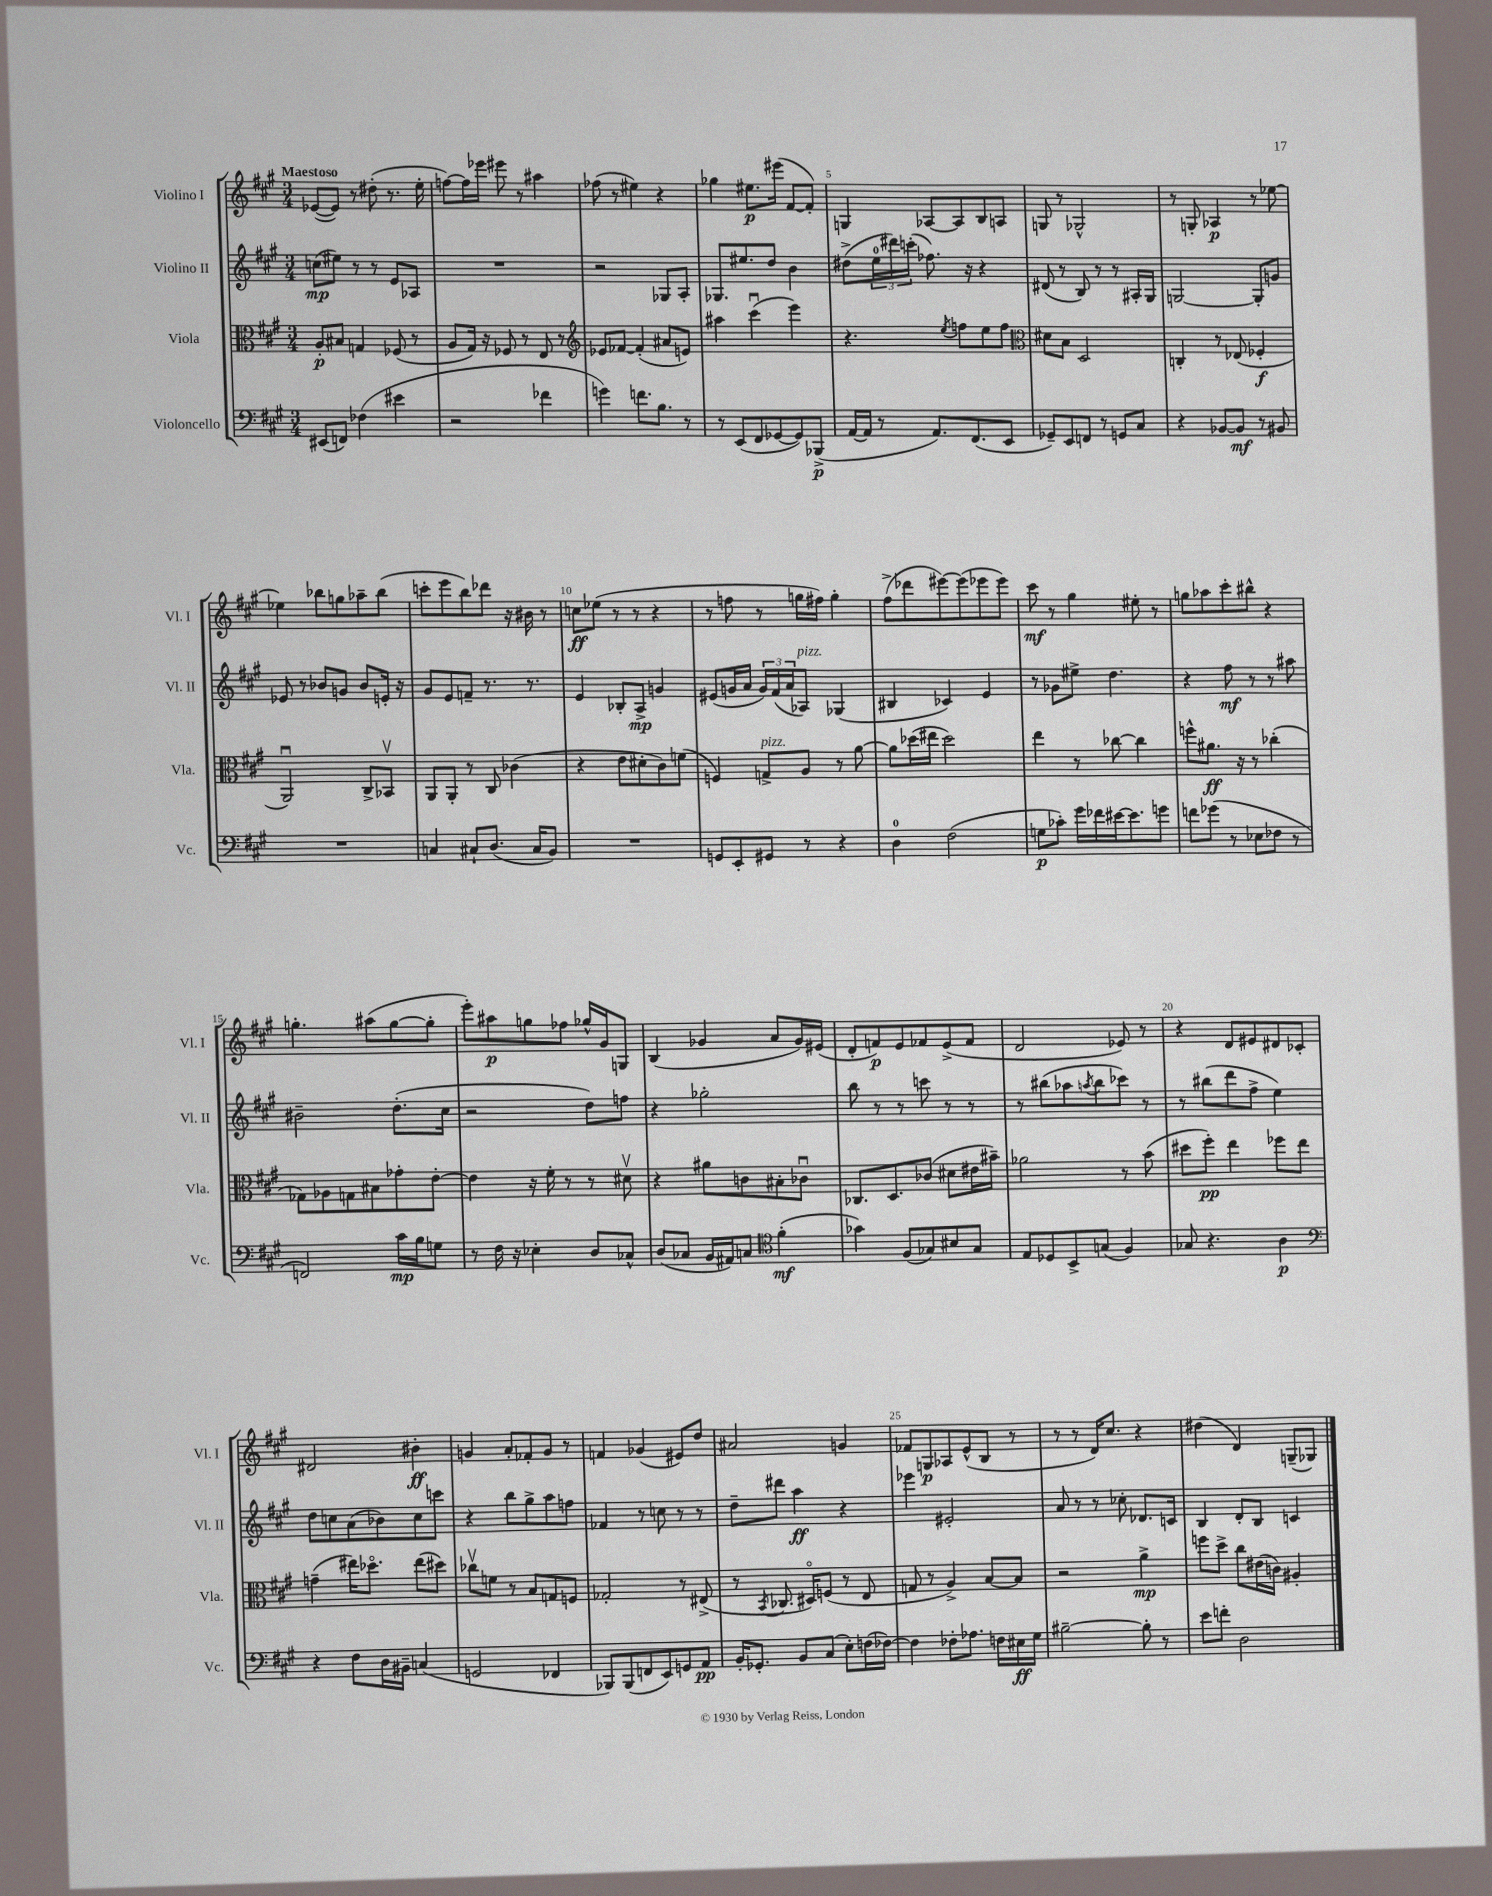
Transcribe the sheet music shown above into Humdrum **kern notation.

**kern	**dynam	**kern	**dynam	**kern	**dynam	**kern	**dynam
*part4	*part4	*part3	*part3	*part2	*part2	*part1	*part1
*staff4	*staff4	*staff3	*staff3	*staff2	*staff2	*staff1	*staff1
*I"Violoncello	*	*I"Viola	*	*I"Violino II	*	*I"Violino I	*
*I'Vc.	*	*I'Vla.	*	*I'Vl. II	*	*I'Vl. I	*
*clefF4	*	*clefC3	*	*clefG2	*	*clefG2	*
*k[f#c#g#]	*	*k[f#c#g#]	*	*k[f#c#g#]	*	*k[f#c#g#]	*
*M3/4	*	*M3/4	*	*M3/4	*	*M3/4	*
=1	=1	=1	=1	=1	=1	=1	=1
!	!	!	!	!	!	!LO:TX:a:B:t=Maestoso	!
(8EE#X/L	.	8A'/L	p	(8ccn\L	mp	([8e-X/L	.
8FFn/J)	.	8B#X/J	.	8ee#X\J)	.	8e-/J])	.
(4F-X\	.	4Gn/	.	8r	.	8r	.
.	.	.	.	8r	.	(8dd#X'\	.
4e#X\	.	(8F-X/	.	8e/L	.	8.r	.
.	.	8r	.	8A-X/J	.	.	.
.	.	.	.	.	.	16ee'\	.
=2	=2	=2	=2	=2	=2	=2	=2
2r	.	8A/L	.	2.r	.	[8ffn\L)	.
.	.	16G#/Jk)	.	.	.	16ff\L]	.
.	.	16r	.	.	.	16eee-X\JJ	.
.	.	8F-X/	.	.	.	8eee#X\	.
.	.	8r	.	.	.	8r	.
4f-X\	.	8E/	.	.	.	4aa#X\	.
.	.	8r	.	.	.	.	.
=3	=3	=3	=3	=3	=3	=3	=3
*	*	*clefG2	*	*	*	*	*
4gn\)	.	8e-X/L	.	2r	.	(8ff-X\	.
.	.	[8f-X/J	.	.	.	8r	.
8.fn\L	.	(4f-'/]	.	.	.	4ee#X\)	.
8.B\J	.	.	.	.	.	.	.
.	.	8a#X/L	.	8G-X/L	.	4r	.
8r	.	8en/J)	.	8A'/J	.	.	.
=4	=4	=4	=4	=4	=4	=4	=4
8r	.	4aa#X\	.	8.G-X/L	.	4gg-X\	.
(8EE/L	.	.	.	.	.	.	.
.	.	.	.	8.ee#X/	.	.	.
8FF#/	.	(4ccc#u\	.	.	.	8.ee#X\L	p
[8GG-X/	.	.	.	8dd/J	.	.	.
.	.	.	.	.	.	(16eee#X\Jk	.
8GG-/])	.	4eee\)	.	4b\	.	[8f#/L	.
(8BBB-X^/J	p	.	.	.	.	8f#'/J])	.
=5	=5	=5	=5	=5	=5	=5	=5
[16AA/LL	.	4.r	.	(8dd#X^\L	.	4Gn/	.
16AA/JJ]	.	.	.	.	.	.	.
8r	.	.	.	24ee\L	.	.	.
.	.	.	.	24ddd#X\)	.	.	.
.	.	.	.	(24cccn'\JJ	.	.	.
8.AA/L)	.	.	.	8.ff-X\)	.	[8A-X/L	.
.	.	8qee/	.	.	.	.	.
.	.	8ffn\L	.	.	.	8A-/]	.
(8.FF#/	.	.	.	16r	.	.	.
.	.	8ee\	.	4r	.	8B/	.
8EE/J	.	8ff\J	.	.	.	8An/J	.
=6	=6	=6	=6	=6	=6	=6	=6
*	*	*clefC3	*	*	*	*	*
8GG-X~/L)	.	8d#X\L	.	(8d#X/	.	8Gn/	.
8EE/	.	8B\J	.	8r	.	8r	.
8FFn/J	.	2D/	.	8B/)	.	2G-X^^/	.
8r	.	.	.	8r	.	.	.
8GGn/L	.	.	.	8r	.	.	.
8C#/J	.	.	.	16A#X'/LL	.	.	.
.	.	.	.	16G#/JJ	.	.	.
=7	=7	=7	=7	=7	=7	=7	=7
4r	.	4Cn'/	.	[2Gn/	.	8r	.
.	.	.	.	.	.	8Gn'/	.
[8BB-X/L	.	8r	.	.	.	4A-X/	p
8BB-/J]	mf	(8E-X/	.	.	.	.	.
8r	.	4F-X'/	f	8G'/L]	.	8r	.
8BB#X/	.	.	.	8gn/J	.	[8ee-X\	.
!!LO:LB:g=z
=8	=8	=8	=8	=8	=8	=8	=8
2.r	.	2AAu/)	.	8e-X/	.	4ee-X\]	.
.	.	.	.	8r	.	.	.
.	.	.	.	8b-X/L	.	8bb-X\L	.
.	.	.	.	8gn/J	.	8ggn\	.
.	.	8C#^/L	.	8b-/L	.	8aa-X~\	.
.	.	8BB-Xv/J	.	16en'/Jk	.	(8bb-\J	.
.	.	.	.	16r	.	.	.
=9	=9	=9	=9	=9	=9	=9	=9
4Cn/	.	8AA/L	.	8g#/L	.	8cccn'\L	.
.	.	8AA'/J	.	8e/	.	8eee\	.
8C#X`/L	.	8r	.	8fn~/J	.	8bb\)	.
(8.D/J	.	8C#/	.	8.r	.	8ddd-X\J	.
.	.	(4c-X\	.	.	.	16r	.
16C#/KL	.	.	.	8.r	.	16b#X\	.
8BB/J)	.	.	.	.	.	8r	.
=10	=10	=10	=10	=10	=10	=10	=10
2.r	.	4r	.	4e/	.	8ccn\L	ff
.	.	.	.	.	.	(8ee-X\J	.
.	.	8e\L	.	8B-X'/L	.	8r	.
.	.	8d#X'\	.	8A^/J	mp	8r	.
.	.	8c#\)	.	4gn/	.	4r	.
.	.	(8fn\J	.	.	.	.	.
=11	=11	=11	=11	=11	=11	=11	=11
8GGn/L	.	4Fn/)	.	(8e#X/L	.	8r	.
8EE'/	.	.	.	16gn/L	.	8ffn\	.
.	.	.	.	16a/JJ	.	.	.
!	!	!LO:TX:a:i:t=pizz.	!	!	!	!	!
8GG#X/J	.	8Gn^/L	.	24g/LL)	.	8r	.
.	.	.	.	(24f#/	.	.	.
.	.	.	.	24a/J	.	.	.
!	!	!	!	!LO:TX:a:i:t=pizz.	!	!	!
8r	.	8A/J	.	8A-X/J)	.	16ggn\LL	.
.	.	.	.	.	.	16ff#X\JJ)	.
4r	.	8r	.	(4G-X/	.	4gg'\	.
.	.	[8a\	.	.	.	.	.
=12	=12	=12	=12	=12	=12	=12	=12
4D\	.	8a\L]	.	4B#X/	.	(8ff#^\L	.
.	.	(16dd-X\L	.	.	.	8ddd-X\	.
.	.	16ee#X\JJ	.	.	.	.	.
(2F#\	.	2dd-\)	.	4c-X/)	.	[8eee#X\)	.
.	.	.	.	.	.	(8eee#\]	.
.	.	.	.	4e/	.	8eee-X\	.
.	.	.	.	.	.	8eee-\J)	.
=13	=13	=13	=13	=13	=13	=13	=13
8Gn\L	p	4ee\	.	8r	.	8ccc#\	mf
8c-X'\J)	.	.	.	8g-X\L	.	8r	.
16g#\LL	.	8r	.	8ee#X^\J	.	4gg#\	.
16f-X\	.	.	.	.	.	.	.
[16e#X\J	.	[8cc-X\	.	4.dd\	.	.	.
8.e#\]	.	.	.	.	.	.	.
.	.	4cc-\]	.	.	.	8ee#X'\	.
8gn\J	.	.	.	.	.	8r	.
=14	=14	=14	=14	=14	=14	=14	=14
8fn\L	.	8ffn^^\L	.	4r	.	8ggn\L	.
(8g-X\J	.	8.a#X\J	ff	.	.	8aa-X\	.
8r	.	.	.	8ff#\	mf	8ccc#'\	.
.	.	16r	.	.	.	.	.
8E-X\L	.	8r	.	8r	.	8bb#X^^\J	.
8F-X\J	.	(4cc-X'\	.	8r	.	4r	.
8r	.	.	.	8aa#X\	.	.	.
!!LO:LB:g=z
=15	=15	=15	=15	=15	=15	=15	=15
2FFn/)	.	8G-X\L)	.	2b#X~\	.	4.ggn'\	.
.	.	8A-X\	.	.	.	.	.
.	.	8Gn\	.	.	.	.	.
.	.	8B#X\	.	.	.	(8aa#X\L	.
16c#\LL	mp	8g-X'\	.	(8.dd'\L	.	[8gg\	.
16B\J	.	.	.	.	.	.	.
8Gn\J	.	[8e'\J	.	.	.	8gg'\J]	.
.	.	.	.	16cc#\Jk	.	.	.
=16	=16	=16	=16	=16	=16	=16	=16
8r	.	4e\]	.	2r	.	8eee'\L)	.
16F#\	.	.	.	.	.	8aa#X\	p
16r	.	.	.	.	.	.	.
4E-X'\	.	16r	.	.	.	8ggn\	.
.	.	16f#'\	.	.	.	.	.
.	.	8r	.	.	.	8ff-X\J	.
8D/L	.	8r	.	8dd\L)	.	16gg-X^^/LL	.
.	.	.	.	.	.	16g#/J	.
8C-X^^/J	.	8d#Xv\	.	8ffn\J	.	8Gn/J	.
=17	=17	=17	=17	=17	=17	=17	=17
(8D/L	.	4r	.	4r	.	(4B/	.
8C-X/J	.	.	.	.	.	.	.
16BB/LL	.	8a#X\L	.	2gg-X'\	.	4g-X/	.
16AA#X/J)	.	.	.	.	.	.	.
8Cn/J	.	8cn\	.	.	.	.	.
*clefC4	*	*	*	*	*	*	*
(4f#'\	mf	8B#X'\	.	.	.	8a/L	.
.	.	8c-Xu\J	.	.	.	16g-/L)	.
.	.	.	.	.	.	(16e#X/JJ	.
=18	=18	=18	=18	=18	=18	=18	=18
4g-X\)	.	8.C-X/L	.	8bb\	.	8d'/L	.
.	.	.	.	8r	.	8fn/)	p
.	.	8.D/	.	.	.	.	.
(8F#/L	.	.	.	8r	.	8e/	.
8G-X/)	.	(8c-X/J	.	8cccn\	.	8f-X/	.
8B#X/	.	8d#X\L	.	8r	.	(8e^/	.
8G-/J	.	16e#X\L	.	8r	.	8f-/J	.
.	.	16b#X~\JJ)	.	.	.	.	.
=19	=19	=19	=19	=19	=19	=19	=19
8E/L	.	2a-X\	.	8r	.	2d/	.
8D-X/	.	.	.	(8bb#X\L	.	.	.
8BB^/	.	.	.	8aa-X\	.	.	.
.	.	.	.	8qaan/	.	.	.
(8Gn/J	.	.	.	8bb#\	.	.	.
4F#/)	.	8r	.	8ccc-X\J)	.	8e-X/)	.
.	.	(8b\	.	8r	.	8r	.
=20	=20	=20	=20	=20	=20	=20	=20
8G-X/	.	8dd#X\L	.	8r	.	4r	.
4.r	.	8ff#'\J)	pp	(8bb#X\L	.	.	.
.	.	4ee\	.	8ddd\	.	8d/L	.
.	.	.	.	8ff#^\J	.	8e#X/	.
4A\	p	8ff-X\L	.	4ee\)	.	8d#X/	.
.	.	8ee\J	.	.	.	8c-X'/J	.
!!LO:LB:g=z
=21	=21	=21	=21	=21	=21	=21	=21
*clefF4	*	*	*	*	*	*	*
4r	.	(4gn~\	.	8dd\L	.	2d#X/	.
.	.	.	.	8ccn\	.	.	.
8F#\L	.	16ee#X\KL)	.	(8a\	.	.	.
.	.	8.dd-X\J	.	.	.	.	.
16D\L	.	.	.	8b-X\)	.	.	.
16BB#X~\JJ	.	.	.	.	.	.	.
(4Cn/	.	(8ee#\L	.	8cc\	.	4b#X'\	ff
.	.	8dd#X\J)	.	8cccn\J	.	.	.
=22	=22	=22	=22	=22	=22	=22	=22
2GGn/	.	8cc-Xv\L	.	4r	.	4gn/	.
.	.	8fn\J	.	.	.	.	.
.	.	8r	.	8bb\L	.	8a'/L	.
.	.	8B/L	.	8gg#^\	.	8f-X'/	.
4FF-X/	.	8Gn/	.	8aa\	.	8g/J	.
.	.	8Fn/J	.	8ffn\J	.	8r	.
=23	=23	=23	=23	=23	=23	=23	=23
8BBB-X/L)	.	2G-X'/	.	4f-X/	.	4fn/	.
(8BBB-/	.	.	.	.	.	.	.
8FFn/	.	.	.	8r	.	(4g-X/	.
8EE/)	.	.	.	8ccn\	.	.	.
8GGn/	.	8r	.	8r	.	8e#X/L)	.
8AA/J	pp	(8E#X^/	.	8r	.	8dd/J	.
=24	=24	=24	=24	=24	=24	=24	=24
16BB'/KL	.	8r	.	8dd~\L	.	2a#X/	.
8.GG-X'/J	.	.	.	.	.	.	.
.	.	8qBB/	.	.	.	.	.
.	.	8.C-X/	.	8ddd#X\J	.	.	.
8BB/L	.	.	.	4aa\	ff	.	.
.	.	16D#X/KL)	.	.	.	.	.
(8C#/J	.	(8Fn/J	.	.	.	.	.
8E'\L)	.	8r	.	4r	.	4gn/	.
(16Fn\L	.	8E/	.	.	.	.	.
[16F-X\JJ)	.	.	.	.	.	.	.
=25	=25	=25	=25	=25	=25	=25	=25
4F-\]	.	8Gn/	.	4eee-X\	.	8f-X/L	.
.	.	8r	.	.	.	8Gn/	p
8F-X'\L	.	4A^/)	.	2e#X'/	.	8A-X/	.
8.A-X\J	.	.	.	.	.	(8e^^/	.
.	.	[8B/L	.	.	.	8B/J	.
16Fn\LL	.	.	.	.	.	.	.
16E#X\	ff	8B/J]	.	.	.	8r	.
16G#\JJ	.	.	.	.	.	.	.
=26	=26	=26	=26	=26	=26	=26	=26
[2B#X~\	.	2r	.	8a/	.	8r	.
.	.	.	.	8r	.	8r	.
.	.	.	.	8r	.	16d/KL)	.
.	.	.	.	.	.	8.cc#/J	.
.	.	.	.	8cc-X'\	.	.	.
8B#'\]	.	4a^\	mp	8.d-X/L	.	4r	.
8r	.	.	.	.	.	.	.
.	.	.	.	16cn/Jk	.	.	.
=27	=27	=27	=27	=27	=27	=27	=27
8e\L	.	8ffn\L	.	4B/	.	(4dd#X\	.
8fn'\J	.	8dd^\J	.	.	.	.	.
2D\	.	8cc#\L	.	8d'/L	.	4d/)	.
.	.	(16e#X\L	.	8B/J	.	.	.
.	.	16cn\JJ)	.	.	.	.	.
.	.	4A#X'/	.	4cn/	.	(8Gn~/L	.
.	.	.	.	.	.	8G-X/J)	.
==	==	==	==	==	==	==	==
*-	*-	*-	*-	*-	*-	*-	*-
